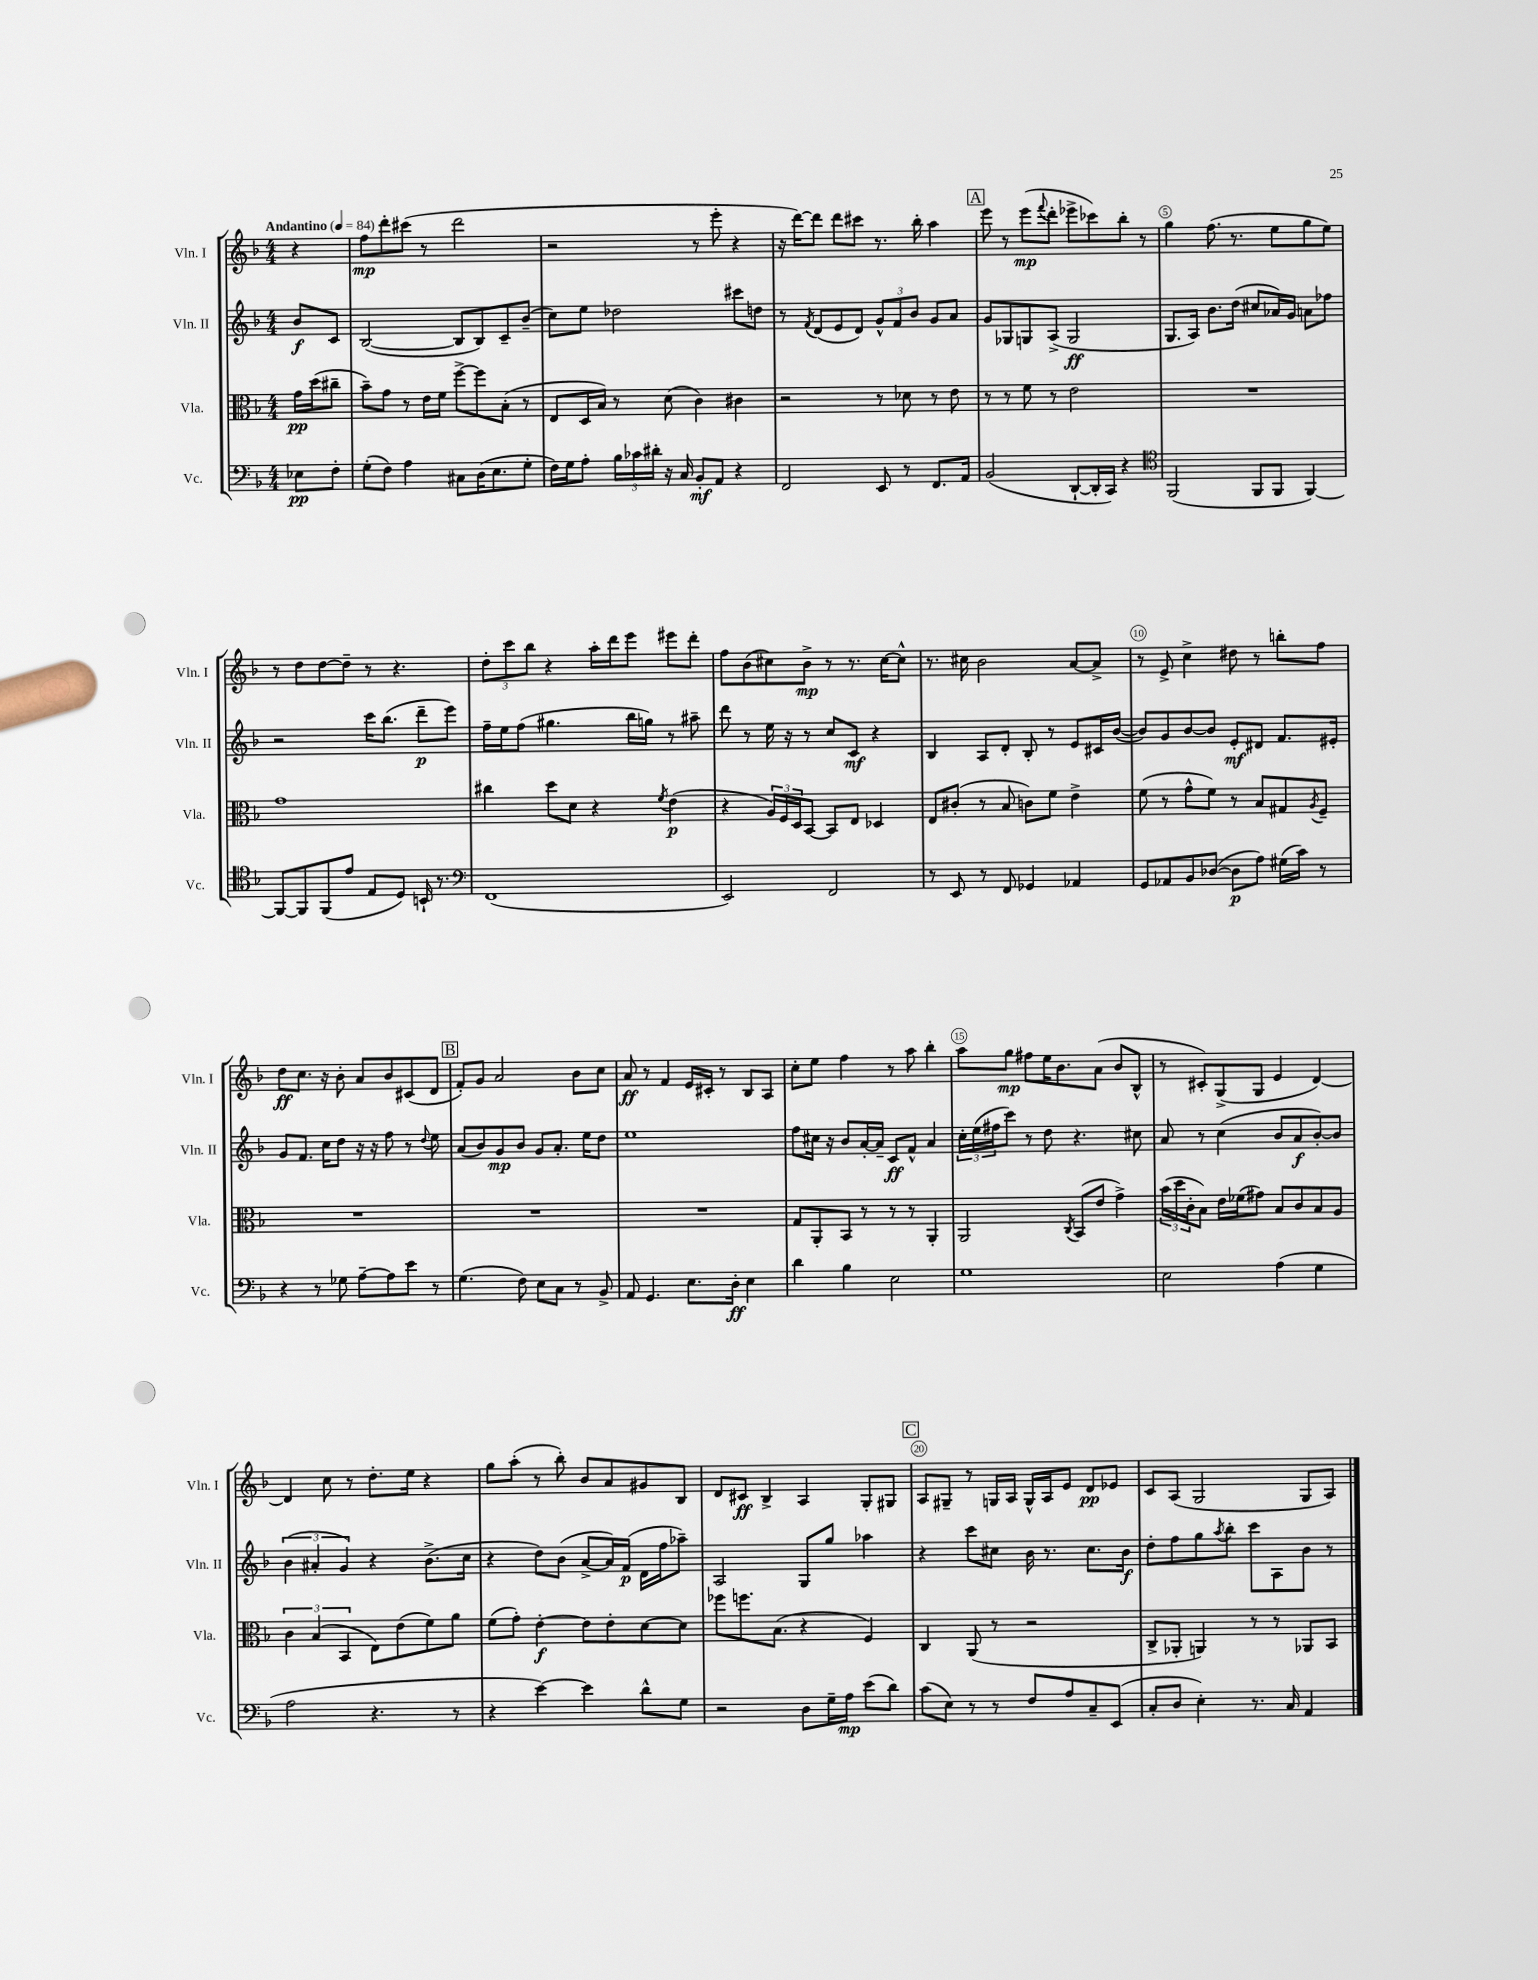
<<
\new StaffGroup <<
\new Staff = "s0" \with { instrumentName = "Vln. I" shortInstrumentName = "Vln. I" } {
    \clef treble \key f \major \numericTimeSignature \time 4/4 \partial 4 \tempo "Andantino" 4 = 84
    r4 |
    f''8\mp d'''8-. cis'''8( r8 d'''2 |
    r2 r8 e'''8-. r4 |
    r16 d'''16~) d'''8 d'''8 cis'''8 r8. bes''16-. a''4 |
    \mark \markup { \box "A" } e'''8 r8 e'''8\mp( \appoggiatura { f'''8 } d'''8-. ees'''8-> ces'''8) bes''8-. r8 |
    g''4 f''8.( r8. e''8 g''8 e''8) |
    r8 d''8 d''8~ d''8-- r8 r4. |
    \tuplet 3/2 { d''8-. c'''8 bes''8 } r4 a''16-. d'''16 e'''8 eis'''8 d'''8-. |
    f''8 bes'8( cis''8) bes'8->\mp r8 r8. cis''16~ cis''8-^ |
    r8. cis''16 bes'2 a'8~ a'8-> |
    r8 e'8-> c''4-> dis''8 r8 b''8-. f''8 |
    d''8\ff c''8. r16 bes'8-. a'8 bes'8 cis'8( d'8 |
    \mark \markup { \box "B" } f'8-.) g'8 a'2 bes'8 c''8 |
    a'8\ff r8 f'4 e'16 cis'16-. r8 bes8 a8 |
    c''8-. e''8 f''4 r8 a''8 bes''4-. |
    a''8 g''8\mp fis''8 e''16 bes'8. a'8( bes'8 bes8-^ |
    r8 cis'8-.) g8->( g8 e'4 d'4~) |
    d'4 c''8 r8 d''8.-. e''16 r4 |
    g''8 a''8-.( r8 bes''8-.) bes'8 a'8 gis'8 bes8 |
    d'8 cis'8\ff bes4-> a4 g8-. gis8 |
    \mark \markup { \box "C" } a8 gis8-- r8 g16 a16 g16-^ a16 e'8 d'8\pp ees'8 |
    c'8 a8( g2 g8 a8) \bar "|." |
}
\new Staff = "s1" \with { instrumentName = "Vln. II" shortInstrumentName = "Vln. II" } {
    \clef treble \key f \major \numericTimeSignature \time 4/4 \partial 4
    bes'8\f c'8 |
    bes2~( bes8 bes8) c'8-- bes'8--( |
    c''8) e''8 des''2 cis'''8 d''8 |
    r8 \acciaccatura { f'8 } d'8( e'8 d'8) \tuplet 3/2 { g'8-^ f'8 bes'8 } g'8 a'8 |
    \mark \markup { \box "A" } g'8 ges8 g8 a8->( g2\ff |
    g8. a16) bes'8. d''16( cis''8 aes'16) g'16 a'8 fes''8 |
    r2 c'''16 bes''8.( d'''8--\p e'''8) |
    f''16-- e''16 f''8( gis''4. bes''16 g''16) r8 ais''8-- |
    d'''8 r8 e''16 r16 r8 c''8 c'8\mf r4 |
    bes4 a8 d'8-. bes8-. r8 e'8 cis'16 bes'16~( |
    bes'8) g'8 bes'8~ bes'8 e'8-.\mf dis'8 f'8. eis'16-. |
    g'8 f'8. c''16 d''8 r16 r16 f''8 r8 \appoggiatura { d''8 } e''8 |
    \mark \markup { \box "B" } a'8( bes'8) g'8\mp bes'8 g'8 a'8.-. e''16 d''8 |
    e''1 |
    f''8 cis''16 r16 bes'8 a'16~-. a'16-- c'8\ff f'8-^ a'4 |
    \tuplet 3/2 { c''16-. e''16( fis''16 } c'''8) r8 d''8 r4. cis''8 |
    a'8 r8 c''4( bes'8 a'8\f bes'8~-.) bes'8 |
    \tuplet 3/2 { bes'4( ais'4-. g'4) } r4 bes'8.->( c''16 |
    r4 d''8) bes'8( a'8~-> a'16) f'16\p( d'16 f''16 aes''8--) |
    a2 g8 g''8 aes''4 |
    \mark \markup { \box "C" } r4 c'''8 cis''8 bes'16 r8. cis''8. bes'16\f |
    d''8-. f''8 g''8 \acciaccatura { a''8 } bes''8-. c'''8 a8 bes'8 r8 \bar "|." |
}
\new Staff = "s2" \with { instrumentName = "Vla." shortInstrumentName = "Vla." } {
    \clef alto \key f \major \numericTimeSignature \time 4/4 \partial 4
    g'16\pp d''16( cis''8-- |
    bes'8--) g'8 r8 e'16 f'16 f''8~-> f''8 bes8-.( r8 |
    e8 d16 bes16) r8 d'8( c'4) cis'4 |
    r2 r8 des'8 r8 e'8 |
    \mark \markup { \box "A" } r8 r8 f'8 r8 e'2 |
    R1 |
    g'1 |
    cis''4 d''8 d'8 r4 \acciaccatura { f'8 } e'4\p( |
    r4 \tuplet 3/2 { a16) f16 d16 } bes,8~ bes,8 e8 des4 |
    e8 cis'8-.( r8 bes8 c'8) f'8 e'4-> |
    f'8( r8 g'8-^ f'8) r8 bes8 gis8 \acciaccatura { a8 } f8-- |
    R1 |
    \mark \markup { \box "B" } R1 |
    R1 |
    g8 a,8-. bes,8 r8 r8 r8 a,4-. |
    a,2 \acciaccatura { c8 } bes,8( e'8 g'4->) |
    \tuplet 3/2 { bes'16( d''16 c'16-. } bes8) e'16 fes'16( gis'8) bes8 c'8 bes8 a8 |
    \tuplet 3/2 { c'4 bes4( bes,4 } e8) e'8( f'8) a'8 |
    f'8( g'8-.) e'4~-.\f e'8 e'8-. d'8~ d'8 |
    fes''8 f''8. bes8.( r4 f4) |
    \mark \markup { \box "C" } c4 a,8( r8 r2 |
    c8-> aes,8-. a,4) r8 r8 aes,8 bes,8 \bar "|." |
}
\new Staff = "s3" \with { instrumentName = "Vc." shortInstrumentName = "Vc." } {
    \clef bass \key f \major \numericTimeSignature \time 4/4 \partial 4
    ees8\pp f8-. |
    g8-.( f8) a4 cis8 d16( e8. g8-. |
    f16) g16 a8-. \tuplet 3/2 { bes16 ces'16 dis'16-. } r16 c16 bes,8-.\mf a,8 r4 |
    f,2 e,8 r8 f,8. a,16 |
    \mark \markup { \box "A" } bes,2( d,8~-! d,16-. c,16) r4 |
    \clef tenor f,2( f,8 f,8 f,4~) |
    f,8~ f,8 f,8( e'8 e8 d8) b,16-! r8. |
    \clef bass f,1( |
    e,2) f,2 |
    r8 e,8 r8 f,8 ges,4 aes,4 |
    g,8 aes,8 bes,8 des8~( des8\p a8) gis16( c'16) r8 |
    r4 r8 ges8 a8~-- a8 e'8 r8 |
    \mark \markup { \box "B" } g4.( f8) e8 c8 r8 bes,8-> |
    a,8 g,4. e8. d16-.\ff e4 |
    d'4 bes4 e2 |
    g1 |
    e2 a4( g4 |
    a2 r4. r8 |
    r4 e'4~) e'4 d'8-^ g8 |
    r2 d8 g16-- a16\mp e'8( d'8) |
    \mark \markup { \box "C" } c'8( e8) r8 r8 f8 a8 c8-- e,8( |
    c8-. d8 e4-.) r8. c16 a,4 \bar "|." |
}
>>
>>
\layout { \context { \Score \override BarNumber.break-visibility = ##(#f #t #t) barNumberVisibility = #(every-nth-bar-number-visible 5) \override BarNumber.stencil = #(make-stencil-circler 0.1 0.3 ly:text-interface::print) } }
